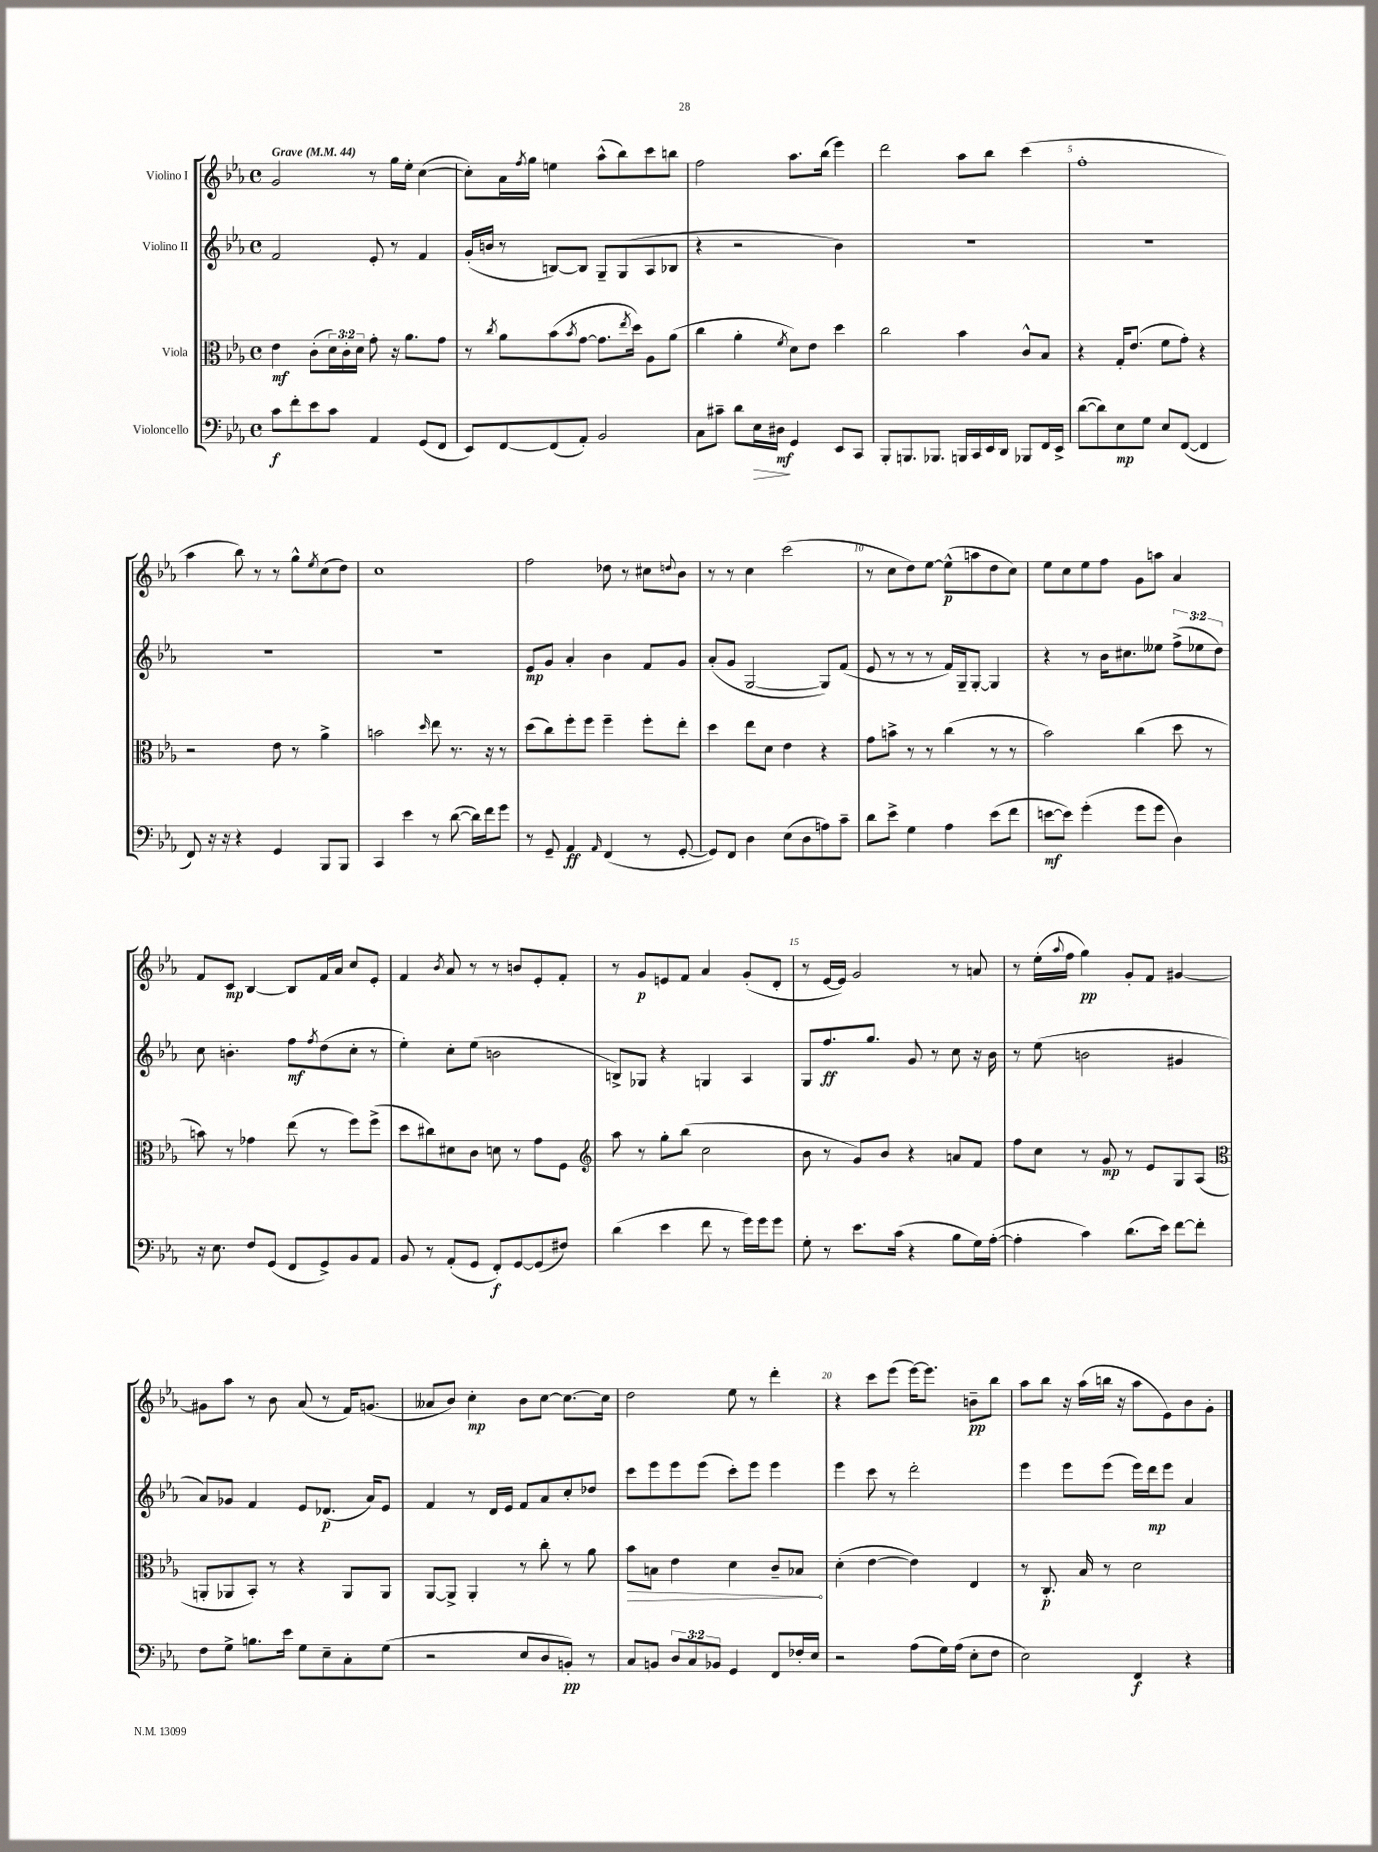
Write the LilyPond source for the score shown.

<<
\new StaffGroup <<
\new Staff = "s0" \with { instrumentName = "Violino I" } {
    \clef treble \key ees \major \defaultTimeSignature \time 4/4 \tempo "Grave" 4 = 44
    g'2 r8 g''16 ees''16-. c''4~( |
    c''8-.) aes'16 \acciaccatura { f''8 } g''16 e''4 aes''8-^( bes''8) c'''8 b''8 |
    f''2 aes''8. bes''16( ees'''4) |
    d'''2 aes''8 bes''8 c'''4( |
    f''1-. |
    aes''4 bes''8) r8 r8 g''8-^ \acciaccatura { ees''8 } c''8( d''8) |
    c''1 |
    f''2 des''8 r8 cis''8 \appoggiatura { d''8 } bes'8 |
    r8 r8 c''4 c'''2( |
    r8 c''8 d''8) ees''8~ ees''8-^\p( a''8 d''8 c''8) |
    ees''8 c''8 ees''8 f''8 g'8 a''8 aes'4 |
    f'8 c'8\mp bes4~ bes8 f'16 aes'16 c''8 ees'8-. |
    f'4 \acciaccatura { bes'8 } aes'8 r8 r8 b'8 ees'8-. f'8-. |
    r8 g'8\p e'8 f'8 aes'4 g'8-.( d'8-. |
    r8 ees'16~ ees'16) g'2 r8 a'8 |
    r8 ees''16-.( \appoggiatura { aes''8 } f''16 g''4\pp) g'8-. f'8 gis'4~ |
    gis'8 aes''8 r8 bes'8 aes'8( r8 f'16) g'8.( |
    aeses'8 bes'8) c''4-.\mp bes'8 c''8~ c''8.~ c''16 |
    d''2 ees''8 r8 d'''4-. |
    r4 c'''8 ees'''8( ees'''16~) ees'''8. b'8--\pp bes''8 |
    aes''8 bes''8 r16 aes''16( b''16 r16 aes''8 ees'8) bes'8 g'8-. \bar "|." |
}
\new Staff = "s1" \with { instrumentName = "Violino II" } {
    \clef treble \key ees \major \defaultTimeSignature \time 4/4 \override Staff.TupletNumber.text = #tuplet-number::calc-fraction-text
    f'2 ees'8-. r8 f'4 |
    g'16-.( b'16 r8 b8~) b8 g8-- g8( aes8 bes8 |
    r4 r2 bes'4) |
    R1 |
    R1 |
    R1 |
    R1 |
    ees'8\mp g'8 aes'4-. bes'4 f'8 g'8 |
    aes'8-.( g'8 g2~ g8) f'8( |
    ees'8 r8 r8 r8 f'16) g16-- g8~-. g4 |
    r4 r8 bes'16 cis''8. eeses''8 \tuplet 3/2 { f''8->( ees''8 d''8) } |
    c''8 b'4.-. f''8\mf \acciaccatura { f''8 } d''8( c''8-. r8 |
    ees''4-.) c''8-. ees''8( b'2 |
    b8->) ges8 r4 g4 aes4 |
    g8 f''8.\ff g''8. g'8 r8 c''8 r16 bes'16 |
    r8 ees''8( b'2 gis'4 |
    aes'8) ges'8 f'4 ees'8 des'8.\p( aes'16) ees'8 |
    f'4 r8 d'16 ees'16 f'8 aes'8 c''8-. des''8 |
    c'''8 ees'''8 ees'''8 ees'''8( c'''8-.) ees'''8 ees'''4 |
    ees'''4 c'''8 r8 d'''2-. |
    ees'''4 ees'''8 ees'''8( ees'''16) d'''16\mp ees'''8 aes'4 \bar "|." |
}
\new Staff = "s2" \with { instrumentName = "Viola" } {
    \clef alto \key ees \major \defaultTimeSignature \time 4/4 \override Staff.TupletNumber.text = #tuplet-number::calc-fraction-text
    ees'4\mf c'8-.( \tuplet 3/2 { d'16) c'16-. d'16 } g'8-. r16 aes'8. g'8 |
    r8 \acciaccatura { c''8 } aes'8 bes'8( \acciaccatura { bes'8 } g'8~ g'8. \acciaccatura { ees''8 } d''16) aes8 aes'8( |
    c''4 aes'4-. \acciaccatura { f'8 } d'8) ees'8 d''4 |
    c''2 bes'4 c'8-^ bes8 |
    r4 g16-. ees'8.( f'8 g'8-.) r4 |
    r2 ees'8 r8 aes'4-> |
    b'2 \grace { d''16 } ees''8 r8. r16 r8 |
    d''8( c''8) f''8-. f''8 f''4-- f''8-. ees''8-. |
    d''4 ees''8 d'8 ees'4 r4 |
    g'8 b'8-> r8 r8 c''4( r8 r8 |
    bes'2) c''4( d''8 r8 |
    b'8) r8 ges'4 ees''8( r8 f''8) f''8->( |
    d''8 cis''8) dis'8 c'8 d'8 r8 g'8 f8 |
    \clef treble aes''8 r8 g''8-. bes''8( c''2 |
    bes'8 r8 g'8) bes'8 r4 a'8 f'8 |
    f''8 c''8 r8 g'8\mp r8 ees'8 g8 aes8( |
    \clef alto a,8-. aes,8 bes,8-.) r8 r4 aes,8 aes,8 |
    aes,8~ aes,8-> aes,4-. r8 c''8-. r8 aes'8 |
    \once \override Hairpin.circled-tip = ##t bes'8\> b8 ees'4 d'4 c'8-- bes8\! |
    d'4-.( ees'4~ ees'4) ees4 |
    r8 c8.-.\p bes16 r8 d'2 \bar "|." |
}
\new Staff = "s3" \with { instrumentName = "Violoncello" } {
    \clef bass \key ees \major \defaultTimeSignature \time 4/4 \override Staff.TupletNumber.text = #tuplet-number::calc-fraction-text
    c'8\f f'8-. ees'8 c'8 aes,4 g,8( f,8 |
    ees,8) f,8~ f,8( aes,8-.) bes,2 |
    c8 cis'8-- d'8 ees16\> dis16\mf\! g,4 ees,8 c,8 |
    bes,,8-. b,,8. bes,,8. b,,16 c,16 ees,16 d,16 bes,,8 f,16 ees,16-> |
    d'8~( d'8) ees8\mp g8 ees8 f,8~( f,4 |
    f,8) r16 r16 r4 g,4 bes,,8 bes,,8 |
    c,4 ees'4 r8 d'8~( d'16) f'16 g'8 |
    r8 g,8-- aes,4\ff \grace { aes,16 } f,4( r8 g,8~-. |
    g,8) f,8 d4 ees8( d8 a8) c'8-- |
    d'8 ees'8-> g4 aes4 ees'8( f'8 |
    e'8~\mf e'8) g'4-.( g'8 g'8 d4) |
    r16 ees8. f8 g,8( f,8 g,8->) bes,8 aes,8 |
    bes,8 r8 aes,8-.( g,8 f,8-.\f) g,8~ g,8( fis8) |
    d'4( ees'4 f'8 r8 g'16) g'16 g'8 |
    g8-. r8 ees'8. c'16( r4 bes8 g16) aes16~-.( |
    aes4-. c'4) d'8.( ees'16) f'8~ f'8-. |
    f8 g8-> b8. ees'16 g8 ees8-- c8-. g8( |
    r2 ees8 d8 b,8-.\pp) r8 |
    c8 b,8 \tuplet 3/2 { d8 c8 bes,8 } g,4 f,8 fes16-. ees16 |
    r2 aes8( g16) aes16( ees8-. f8 |
    ees2) f,4\f r4 \bar "|." |
}
>>
>>
\layout { \context { \Score \override BarNumber.break-visibility = ##(#f #t #t) barNumberVisibility = #(every-nth-bar-number-visible 5) } }
